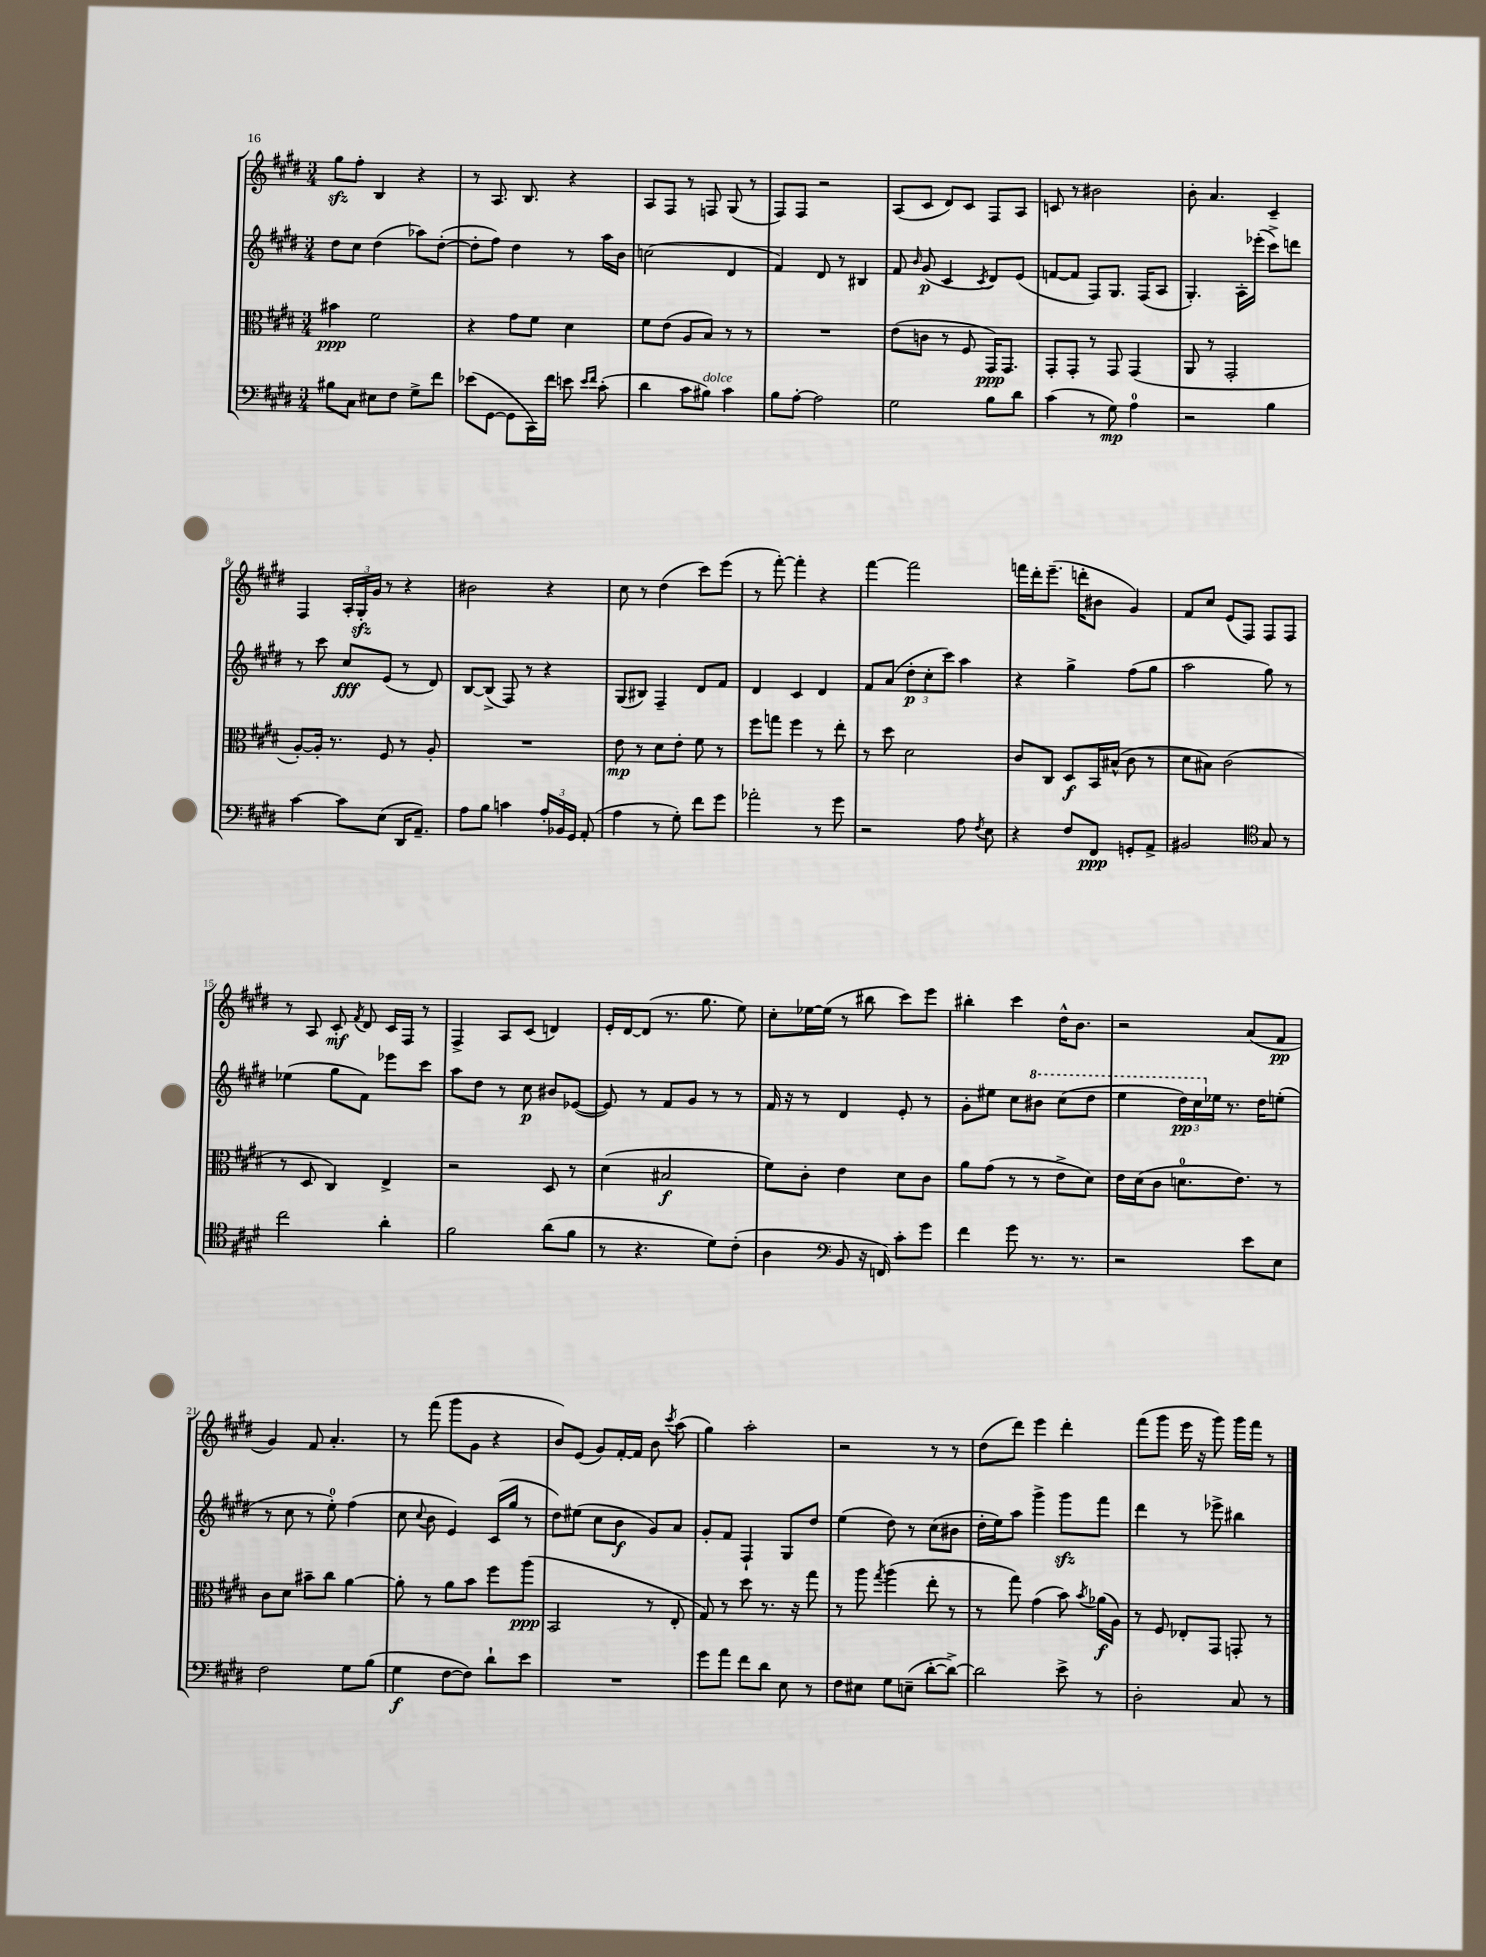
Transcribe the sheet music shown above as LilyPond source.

<<
\new StaffGroup <<
\new Staff = "s0" {
    \clef treble \key e \major \numericTimeSignature \time 3/4
    \autoBeamOff gis''8[\sfz fis''8]-. b4 r4 |
    r8 a8. b8. r4 |
    a8[ fis8] r8 f8 gis8( r8 |
    fis8[) fis8] r2 |
    a8[( cis'8] dis'8[) cis'8] fis8[ a8] |
    c'8 r8 bis'2 |
    b'8-. a'4. cis'4-- |
    fis4 \tuplet 3/2 { a16[-. gis16-.\sfz gis'16] } r8 r4 |
    bis'2 r4 |
    cis''8 r8 dis''4( cis'''8[) e'''8]( |
    r8 fis'''8~-.) fis'''4-. r4 |
    fis'''4~ fis'''2 |
    f'''16[ dis'''16-. e'''8.]--( d'''16[-. bis'8] gis'4) |
    fis'8[ cis''8] e'8[( fis8]) fis8[ fis8] |
    r8 a8 cis'8-.\mf \acciaccatura { fis'8 } dis'8 cis'16[ fis16] r8 |
    fis4-> a8[ cis'8]( d'4) |
    e'16[-. dis'16~ dis'8]( r8. gis''8. e''8) |
    cis''8[-. ees''16~ ees''16]( r8 bis''8 cis'''8[) e'''8] |
    bis''4-. cis'''4 dis''16[-^ b'8.] |
    r2 a'8[( fis'8]\pp |
    gis'4) fis'8 a'4.-. |
    r8 fis'''8( gis'''8[ gis'8] r4 |
    b'8[) e'8]( gis'8[) fis'16~-. fis'16] b'8 \acciaccatura { cis'''8 } a''8( |
    gis''4) a''2-. |
    r2 r8 r8 |
    dis''8[( dis'''8]) e'''4 dis'''4-. |
    fis'''8[( gis'''8] e'''16 r16 gis'''8) gis'''16[ fis'''16] r8 \bar "|." |
}
\new Staff = "s1" {
    \clef treble \key e \major \numericTimeSignature \time 3/4
    \autoBeamOff dis''8[ cis''8] dis''4( aes''8[) dis''8]~-.( |
    dis''8[-. fis''8]) dis''4 r8 a''16[ b'16] |
    c''2( dis'4 |
    fis'4) dis'8 r8 bis4 |
    fis'8 \grace { b'16 } gis'8\p( cis'4 \acciaccatura { cis'8 } dis'8[) e'8]( |
    f'8[~ f'8] fis8[) gis8.] fis16[( a8] |
    gis4.-.) a16[-. ees'''16]-.( cis'''8[->) d'''8] |
    r8 cis'''8 cis''8[\fff e'8]( r8 dis'8) |
    b8[~ b8]->( fis8) r8 r4 |
    gis8[( bis8]) fis4-- dis'8[ fis'8] |
    dis'4 cis'4 dis'4 |
    fis'8[ a'8]( \tuplet 3/2 { dis''8[-.\p cis''8-. cis'''8]) } a''4 |
    r4 gis''4-> fis''8[( gis''8] |
    a''2 gis''8) r8 |
    ees''4( gis''8[ fis'8]) ees'''8[ cis'''8] |
    a''8[ dis''8] r8 cis''8\p bis'8[ ees'8]~( |
    ees'8) r8 fis'8[ gis'8] r8 r8 |
    fis'16 r16 r8 dis'4 e'8-. r8 |
    gis'8[-. eis''8] cis''8[ \ottava #1 bis''8] cis'''8[( dis'''8] |
    e'''4 \tuplet 3/2 { dis'''16[\pp) cis'''16 \ottava #0 ees''16] } r8. dis''16[ e''8]-.( |
    r8 cis''8 r8 e''8-0-.) fis''4( |
    cis''8 \appoggiatura { cis''8 } b'8 e'4) cis'16[( gis''16] r8 |
    dis''8[) eis''8]( cis''8[ b'8]\f gis'8[) a'8] |
    gis'8[-. fis'8] fis4-! gis8[ dis''8] |
    e''4( dis''8) r8 cis''8[( bis'8] |
    dis''16[-. e''16) a''8] gis'''4-> gis'''8[\sfz fis'''8] |
    dis'''4 r8 ees'''8-> bis''4 \bar "|." |
}
\new Staff = "s2" {
    \clef alto \key e \major \numericTimeSignature \time 3/4
    \autoBeamOff bis'4\ppp fis'2 |
    r4 gis'8[ fis'8] dis'4 |
    fis'8[ e'8]( a8[ b8]) r8 r8 |
    R2. |
    e'8[( c'8] r8 fis8 gis,16[\ppp) gis,8.] |
    gis,8[-. gis,8]-. r8 gis,8 gis,4( |
    a,8 r8 gis,2-. |
    a8[~-.) a16]-. r8. fis8 r8 a8-. |
    R2. |
    e'8\mp r8 dis'8[ e'8]-. fis'8 r8 |
    fis''8[ g''8] fis''4 r8 e''8-. |
    r8 dis''8 dis'2 |
    cis'8[ cis8] dis8[\f b,16 bis16]-^( cis'8 r8 |
    dis'8[ bis8]) cis'2( |
    r8 dis8 cis4) e4-> |
    r2 dis8 r8 |
    dis'4( bis2\f |
    fis'8[) cis'8]-. e'4 dis'8[ cis'8] |
    a'8[ gis'8]( r8 r8 e'8[-> dis'8]) |
    e'16[ dis'16( cis'8] d'8.[-0 e'8.]) r8 |
    cis'8[ dis'8] bis'8[-- cis''8] a'4~ |
    a'8-. r8 a'8[ b'8] fis''8[ a''8]\ppp( |
    b,2 r8 e8-. |
    gis8) r8 dis''8 r8. r16 gis''8 |
    r8 a''8 \acciaccatura { gis''8 } a''4( e''8-. r8 |
    r8 gis''8) gis'4( b'8) \acciaccatura { b'8 } aes'16[\f( a16]) |
    r8 fis8 ees8[-. gis,8] g,8-. r8 \bar "|." |
}
\new Staff = "s3" {
    \clef bass \key e \major \numericTimeSignature \time 3/4
    \autoBeamOff bis8[ cis8] eis8[ fis8] gis8[-> fis'8] |
    ees'8[( gis,8]~ gis,8[ cis,16) fis'16] e'8 \grace { e'16[ fis'16] } cis'8-.( |
    dis'4 cis'8[ bis8]^\markup { \italic "dolce" }) cis'4 |
    b8[ a8]~-. a2 |
    gis2 b8[ dis'8] |
    cis'4( r8 gis8\mp) a4-0 |
    r2 b4 |
    cis'4~ cis'8[ e8]( dis,16[ a,8.]--) |
    a8[ b8] c'4 \tuplet 3/2 { a16[-. bes,16 gis,16] } a,8-.( |
    a4 r8 gis8-.) fis'8[ gis'8] |
    aes'2-. r8 gis'8 |
    r2 a8 \acciaccatura { fis8 } e8 |
    r4 fis8[ fis,8]\ppp g,8[-. a,8]-> |
    bis,2 \clef tenor gis8 r8 |
    cis''2 a'4-. |
    fis'2 a'8[( fis'8] |
    r8 r4. dis'8[) cis'8]-.( |
    a4 \clef bass b,8 r16 f,16) cis'8[-. gis'8] |
    fis'4 gis'8 r8. r8. |
    r2 e'8[ e8] |
    fis2 gis8[ b8]( |
    gis4\f fis8[~ fis8]) dis'8[-! e'8] |
    R2. |
    gis'8[ a'8] fis'8[ dis'8] e8 r8 |
    fis8[ eis8] gis8[ e8]--( dis'8[~-. dis'8]~->) |
    dis'2 e'8-> r8 |
    dis2-. cis8 r8 \bar "|." |
}
>>
>>
